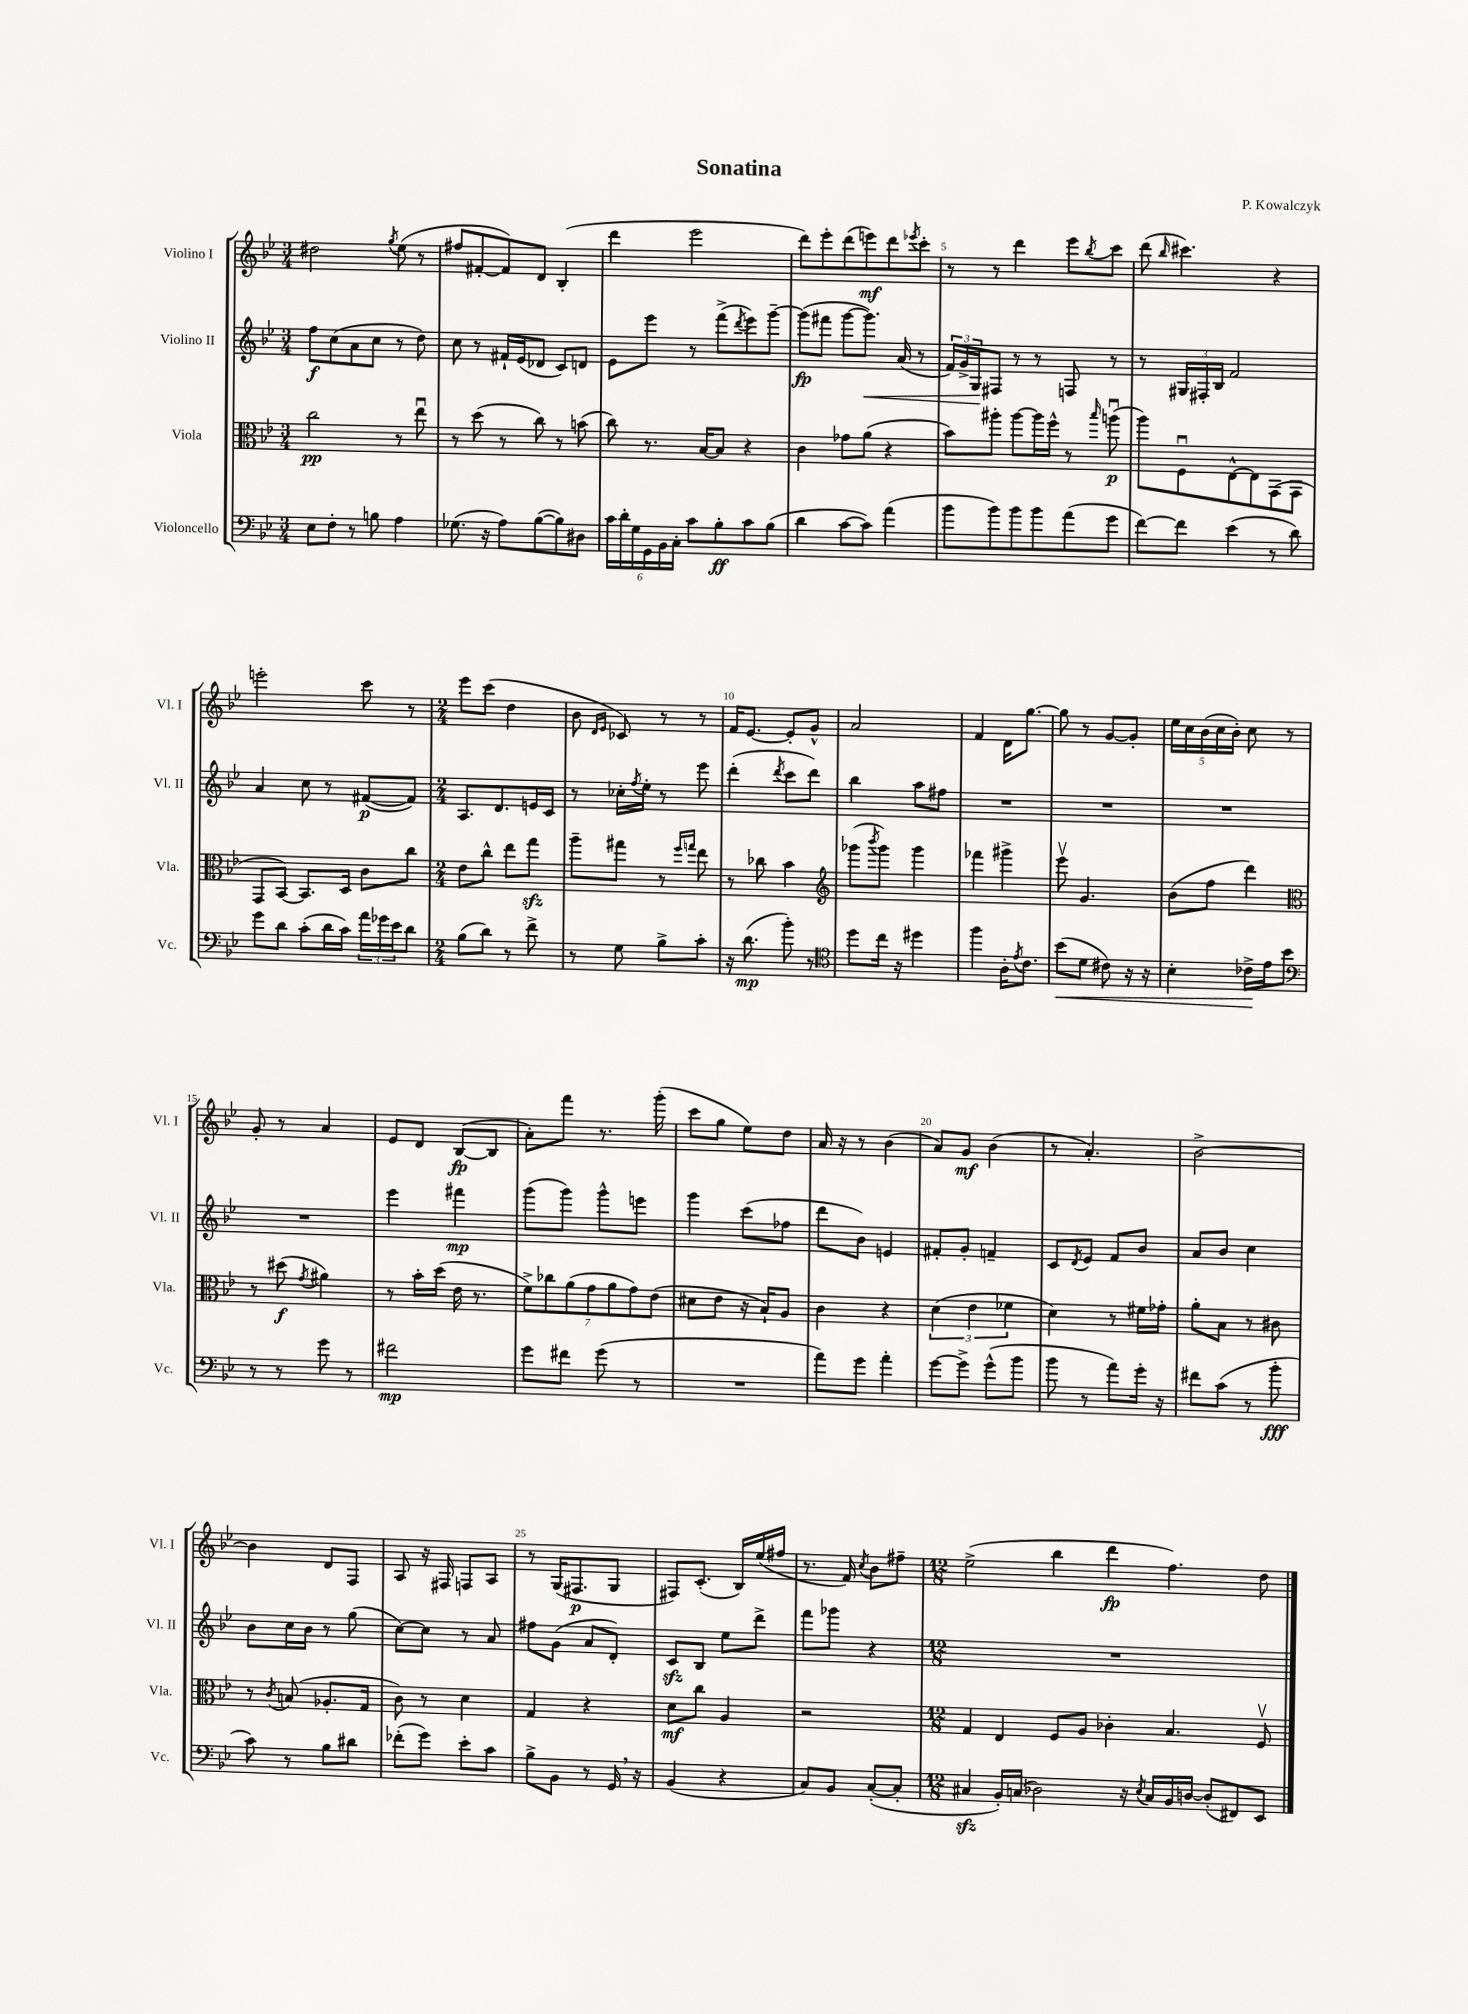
\header { title = "Sonatina" composer = "P. Kowalczyk" }
<<
\new StaffGroup <<
\new Staff = "s0" \with { instrumentName = "Violino I" shortInstrumentName = "Vl. I" } {
    \clef treble \key bes \major \numericTimeSignature \time 3/4
    dis''2 \acciaccatura { g''8 } ees''8( r8 |
    fis''8 fis'8~-. fis'8) d'8 bes4-.( |
    d'''4 ees'''2 |
    d'''8) ees'''8-. d'''8( e'''8\mf) d'''8 \acciaccatura { ees'''8 } c'''8-. |
    r8 r8 d'''4 ees'''8 \acciaccatura { bes''8 } c'''8 |
    d'''8( \grace { bes''16 } cis'''4.) r4 |
    e'''2-. c'''8 r8 |
    \numericTimeSignature \time 2/4 ees'''8 c'''8( d''4 |
    bes'8 \grace { d'16 ees'16 } ces'8) r8 r8 |
    f'16 ees'8.~ ees'8-. g'8-^ |
    a'2 |
    f'4 d'16 g''8.~ |
    g''8 r8 g'8~ g'8-. |
    \tuplet 5/4 { ees''16 c''16 bes'16( c''16 bes'16-.) } c''8 r8 |
    g'8-. r8 a'4 |
    ees'8 d'8 bes8~\fp( bes8 |
    a'8-.) f'''8 r8. g'''16-.( |
    c'''8 g''8 ees''8) d''8 |
    a'16 r16 r8 bes'4( |
    a'8) g'8\mf bes'4( |
    r8 a'4.-.) |
    bes'2~-> |
    bes'4 d'8 f8 |
    a8 r16 fis16 f8 a8 |
    r8 g16( fis8.\p g8 |
    fis8) c'8.-.( bes16) ees''16( fis''16 |
    r8. f'16) \acciaccatura { c''8 } bes'8 fis''8-- |
    \numericTimeSignature \time 12/8 ees''2->( bes''4 d'''4\fp f''4.) d''8 \bar "|." |
}
\new Staff = "s1" \with { instrumentName = "Violino II" shortInstrumentName = "Vl. II" } {
    \clef treble \key bes \major \numericTimeSignature \time 3/4
    f''8\f c''8( a'8 c''8 r8 d''8) |
    c''8 r8 fis'16-! ees'16( des'8 c'8) d'8 |
    ees'8 ees'''8 r8 f'''8->( \acciaccatura { d'''8 } ees'''8) g'''8~-- |
    g'''8\fp( fis'''8 g'''8~ g'''8.\<) a'16( r8 |
    \tuplet 3/2 { f'16) g'16-> g16\! } fis8 r8 r8 f8 r8 |
    r8 \tuplet 3/2 { gis16 fis16-. bes16 } f'2 |
    a'4 c''8 r8 fis'8~\p( fis'8) |
    \numericTimeSignature \time 2/4 a8. d'8. e'16 c'16 |
    r8 ces''16-. \acciaccatura { f''8 } ees''16-. r8 ees'''8 |
    d'''4-.( \acciaccatura { d'''8 } c'''8 d'''8) |
    bes''4 a''8 fis''8 |
    R2 |
    R2 |
    R2 |
    R2 |
    ees'''4 fis'''4\mp |
    g'''8( g'''8) g'''8-^ e'''8 |
    g'''4 c'''8( fes''8 |
    d'''8 bes'8) e'4 |
    fis'8-. g'8-. f'4-- |
    c'8 \acciaccatura { d'8 } ees'8 f'8 bes'8 |
    a'8 bes'8 c''4 |
    bes'8 c''16 bes'16 r8 g''8( |
    c''8~) c''8 r8 a'8 |
    fis''8 g'8( a'8 d'8-.) |
    c'8\sfz bes8 ees''8 d'''8-> |
    f'''8 ges'''8 r4 |
    \numericTimeSignature \time 12/8 R1. \bar "|." |
}
\new Staff = "s2" \with { instrumentName = "Viola" shortInstrumentName = "Vla." } {
    \clef alto \key bes \major \numericTimeSignature \time 3/4
    c''2\pp r8 ees''8\downbow |
    r8 d''8( r8 c''8) r8 b'8( |
    c''8) r8. bes16~ bes8 r4 |
    c'4 ges'8 a'8( r4 |
    bes'8) ais''8-. ais''8~ ais''16 f''16-^ r8 \grace { bes''16 } a''8\downbow\p( |
    a''8) f8\downbow ees8~-^ ees8 g,8( g,8 |
    g,8 bes,8~) bes,8. d16 c'8 c''8 |
    \numericTimeSignature \time 2/4 ees'8 c''8-^ ees''8 g''8\sfz |
    a''8-- gis''8 r8 \grace { f''16 g''16 } ees''8 |
    r8 ces''8 bes'4 |
    \clef treble ges'''8( \acciaccatura { bes'''8 } ges'''8) ges'''4 |
    fes'''4 gis'''4-> |
    ees'''8\upbow g'4. |
    bes'8( f''8 d'''4) |
    \clef alto r8 dis''8\f( \acciaccatura { g'8 } ais'4) |
    r8 bes'16-. d''16( ees'16 r8. |
    \tuplet 7/4 { f'8->) ces''8 a'8( g'8 a'8 g'8) ees'8( } |
    dis'8 ees'8 r16 bes16-!) a8 |
    c'4 r4 |
    \tuplet 3/2 { d'4( ees'4 fes'4 } |
    d'4) r8 fis'16 ges'16-. |
    a'8-. bes8 r8 cis'8 |
    r8 \acciaccatura { c'8 } b8( aes8.-. g16 |
    c'8) r8 d'4 |
    g4 r4 |
    d'8\mf c''8 a4 |
    r2 |
    \numericTimeSignature \time 12/8 g4 ees4 f8 a8 ces'4-. bes4. f8\upbow \bar "|." |
}
\new Staff = "s3" \with { instrumentName = "Violoncello" shortInstrumentName = "Vc." } {
    \clef bass \key bes \major \numericTimeSignature \time 3/4
    ees8 f8-. r8 b8 a4 |
    ges8.( r16 a8) bes8~( bes8) dis8 |
    \tuplet 6/4 { c'16 d'16-. g16 g,16 bes,16 c16-. } c'8 bes8-.\ff c'8 bes8( |
    d'4 c'8~ c'8) a'4( |
    bes'8 bes'8) bes'8 bes'8 a'8( g'8 |
    f'8~) f'8 ees'4( r8 d'8) |
    g'8 d'8 c'8-.( d'16 c'16) \tuplet 3/2 { a'16 ges'16 ees'16 } d'8 |
    \numericTimeSignature \time 2/4 bes8( d'8) r8 f'8-> |
    r8 g8 bes8-> c'8-. |
    r16 d'8.\mp( bes'8-.) r8 |
    \clef tenor d''8 c''16 r16 dis''4 |
    f''4 a16-. \acciaccatura { ees'8 } c'8. |
    bes'8\<( d'8 cis'8) r16 r16 |
    bes4-. ces'16->\! ees'16 bes'8 |
    \clef bass r8 r8 g'8 r8 |
    fis'2\mp |
    g'8 fis'8 g'8( r8 |
    R2 |
    a'8) g'8 a'4-. |
    g'8~ g'8-> g'8-^( bes'8 |
    bes'8 r8 a'8) g'16-. r16 |
    fis'8 c'8( r8 bes'8-.\fff |
    c'8) r8 bes8 dis'8 |
    fes'8-.( g'8) ees'8-. c'8 |
    bes8-> bes,8 r8 g,16 \breathe r16 |
    bes,4( r4 |
    c8) bes,8 c8~-.( c8-. |
    \numericTimeSignature \time 12/8 cis4\sfz bes,16-.) c16( des2) r16 \acciaccatura { ees8 } c16 bes,16 d16~ d8-.( fis,8) ees,8 \bar "|." |
}
>>
>>
\layout { \context { \Score \override BarNumber.break-visibility = ##(#f #t #t) barNumberVisibility = #(every-nth-bar-number-visible 5) } }
